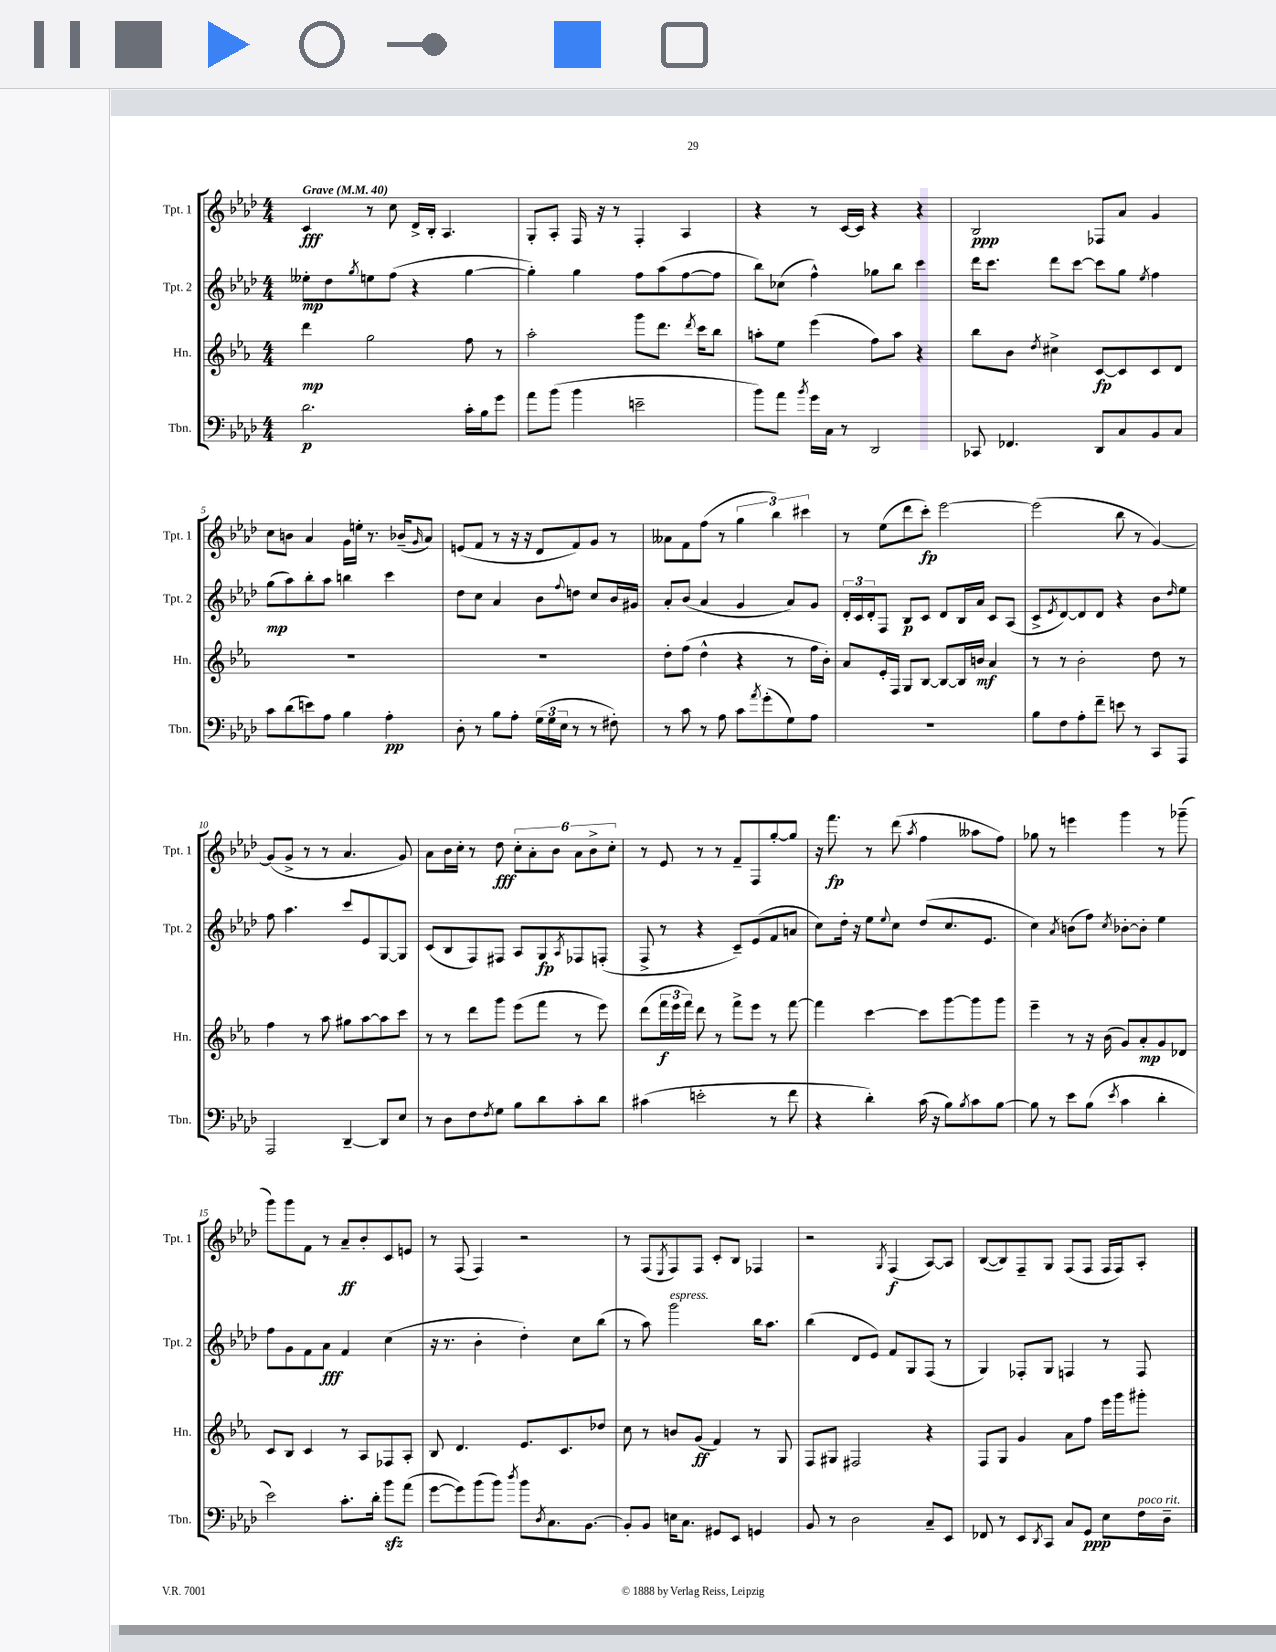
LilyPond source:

<<
\new StaffGroup <<
\new Staff = "s0" \with { instrumentName = "Tpt. 1" shortInstrumentName = "Tpt. 1" } {
    \clef treble \key aes \major \numericTimeSignature \time 4/4 \tempo "Grave" 4 = 40
    c'4\fff r8 c''8 des'16-> bes16-. aes4. |
    g8-. aes8-. f16 r16 r8 f4-. aes4 |
    r4 r8 c'16~ c'16 r4 r4 |
    bes2\ppp fes8 aes'8 g'4 |
    c''8 b'8 aes'4 g'16 e''16-. r8. bes'16--( \grace { g'16 } aes'8) |
    e'8( f'8 r8 r16 r16 des'8 f'8) g'8 r8 |
    aeses'8 f'8 f''8( r8 \tuplet 3/2 { g''4 bes''4) cis'''4 } |
    r8 ees''8( des'''8 c'''8-.\fp) ees'''2~ |
    ees'''2( bes''8 r8 g'4~) |
    g'8( g'8-> r8 r8 aes'4. g'8) |
    aes'8 bes'16 c''16-. r8 des''8\fff \tuplet 6/4 { c''8-. aes'8-. bes'8 aes'8 bes'8-> c''8-. } |
    r8 ees'8 r8 r8 f'8-- f8 g''8~-. g''8 |
    r16 f'''8.\fp r8 des'''8( \acciaccatura { aes''8 } f''4 aeses''8 f''8) |
    ges''8 r8 e'''4 g'''4 r8 ges'''8--( |
    g'''8) g'''8 f'8 r8 aes'8--\ff bes'8-. c'8 e'8 |
    r8 f8( f4) r2 |
    r8 f8( \acciaccatura { ees8 } f8) f8 c'8-. bes8 fes4 |
    r2 \acciaccatura { g8 } f4\f( aes8~) aes8 |
    bes8~( bes8) f8-- g8 f8( f8 f16 f16) aes8-. \bar "|." |
}
\new Staff = "s1" \with { instrumentName = "Tpt. 2" shortInstrumentName = "Tpt. 2" } {
    \clef treble \key aes \major \numericTimeSignature \time 4/4
    eeses''8-.\mp des''8 \acciaccatura { g''8 } e''8 f''8( r4 g''4~ |
    g''4-.) g''4 f''8 aes''8( f''8~ f''8 |
    bes''8) ces''8( f''4-^) ges''8 bes''8 c'''4 |
    des'''16 c'''8. des'''8 c'''8~ c'''8 g''8 \acciaccatura { ees''8 } f''4 |
    g''8\mp( aes''8) bes''8-. aes''8 b''4 c'''4 |
    des''8 c''8 aes'4 bes'8 \appoggiatura { f''8 } d''8 c''8 bes'16 gis'16 |
    aes'8-. bes'8( aes'4 g'4 aes'8) g'8 |
    \tuplet 3/2 { des'16-. c'16 des'16-. } f8 bes8\p c'8 des'8 bes16 aes'16 c'8 aes8( |
    c'8-> \acciaccatura { ees'8 } des'8~) des'8 des'8 r4 bes'8 \grace { des''16 } ees''8 |
    f''8 aes''4. c'''8 ees'8 g8~ g8 |
    c'8( bes8 f8) fis8 aes8 g8\fp \acciaccatura { aes8 } fes8 f8-.( |
    f8-> r8 r4 c'8--) ees'8( f'8 a'8 |
    c''8) des''16-. r16 ees''8 \appoggiatura { ees''8 } c''8 des''8( c''8. ees'8. |
    c''4) \acciaccatura { aes'8 } b'8( f''8) \acciaccatura { c''8 } bes'8~-. bes'8-. ees''4 |
    f''8 g'8 f'8 aes'8\fff f'4 c''4( |
    r16 r8. bes'4-. des''4-.) c''8 bes''8( |
    r8 aes''8) g'''2^\markup { \italic "espress." } bes''16 aes''8. |
    bes''4( des'8 ees'8) f'8 g8 f8( r8 |
    g4) fes8-. g8 f4 r8 f8 \bar "|." |
}
\new Staff = "s2" \with { instrumentName = "Hn." shortInstrumentName = "Hn." } {
    \clef treble \key ees \major \numericTimeSignature \time 4/4
    d'''4\mp g''2 f''8 r8 |
    aes''2-. g'''8 d'''8. \acciaccatura { d'''8 } c'''16 bes''8 |
    a''8-. ees''8 ees'''4( f''8) a''8 r4 |
    bes''8 bes'8 \acciaccatura { d''8 } cis''4-> c'8~\fp c'8 c'8 d'8 |
    R1 |
    R1 |
    d''8-. f''8( d''4-^ r4 r8 f''16 bes'16-.) |
    aes'8 ees'16-. f16 g8 bes8~ bes8~ bes16 b'16\mf aes'4 |
    r8 r8 bes'2-. d''8 r8 |
    f''4 r8 aes''8 gis''8 aes''8~ aes''8 c'''8 |
    r8 r8 d'''8 g'''8 ees'''8( f'''8 r8 ees'''8) |
    d'''8( \tuplet 3/2 { f'''16\f ees'''16 f'''16) } d'''8 r8 f'''8-> ees'''8 r8 f'''8~ |
    f'''4 c'''4~ c'''8 g'''8~ g'''8 g'''8 |
    ees'''4-- r8 r16 bes'16( g'8) aes'8-.\mp g'8 des'8 |
    c'8 bes8 c'4 r8 aes8 fes8 aes8-. |
    bes8 d'4. ees'8. c'8. des''8 |
    c''8 r8 b'8 g'8\ff( f'4) r8 g8 |
    f8 gis8 fis2 r4 |
    f8 g8 g'4 aes'8 f''8 ees'''16 g'''16 gis'''8-. \bar "|." |
}
\new Staff = "s3" \with { instrumentName = "Tbn." shortInstrumentName = "Tbn." } {
    \clef bass \key aes \major \numericTimeSignature \time 4/4
    des'2.\p c'16-. bes16 g'8 |
    aes'8 bes'8( bes'4 e'2-- |
    bes'8) aes'8 \acciaccatura { bes'8 } g'16 c16 r8 des,2 |
    ces,8 fes,4. des,8 c8 bes,8 c8 |
    c'8 des'8( e'8) aes8 bes4 aes4-.\pp |
    des8-. r8 bes8 aes8-. \tuplet 3/2 { g16( g16 ees16 } r8 r8 fis8-.) |
    r8 c'8 r8 aes8 c'8 \acciaccatura { aes'8 } g'8-.( g8) aes8 |
    R1 |
    bes8 f8 aes8-. f'8-- e'8 r8 c,8 aes,,8 |
    aes,,2 des,4~-- des,8 ees8 |
    r8 des8 f8 \acciaccatura { f8 } g8 bes8 des'8 c'8-. des'8 |
    cis'4( e'2-. r8 f'8 |
    r4 des'4-.) c'16( r16 bes8) \acciaccatura { bes8 } c'8 bes8~ |
    bes8 r8 ees'8 bes8( \acciaccatura { ees'8 } c'4 des'4-. |
    ees'2) c'8.-. des'16-. bes'8\sfz aes'8( |
    g'8~ g'8) bes'8( bes'8) \acciaccatura { des''8 } bes'8 \acciaccatura { des8 } c8. bes,8.~ |
    bes,8-. bes,8 e16 c8. gis,8 ees,8 g,4 |
    bes,8 r8 des2 c8-- ees,8 |
    fes,8 r8 ees,8 \acciaccatura { des,8 } c,8 c8 g,8\ppp ees8 f16^\markup { \italic "poco rit." } des16-- \bar "|." |
}
>>
>>
